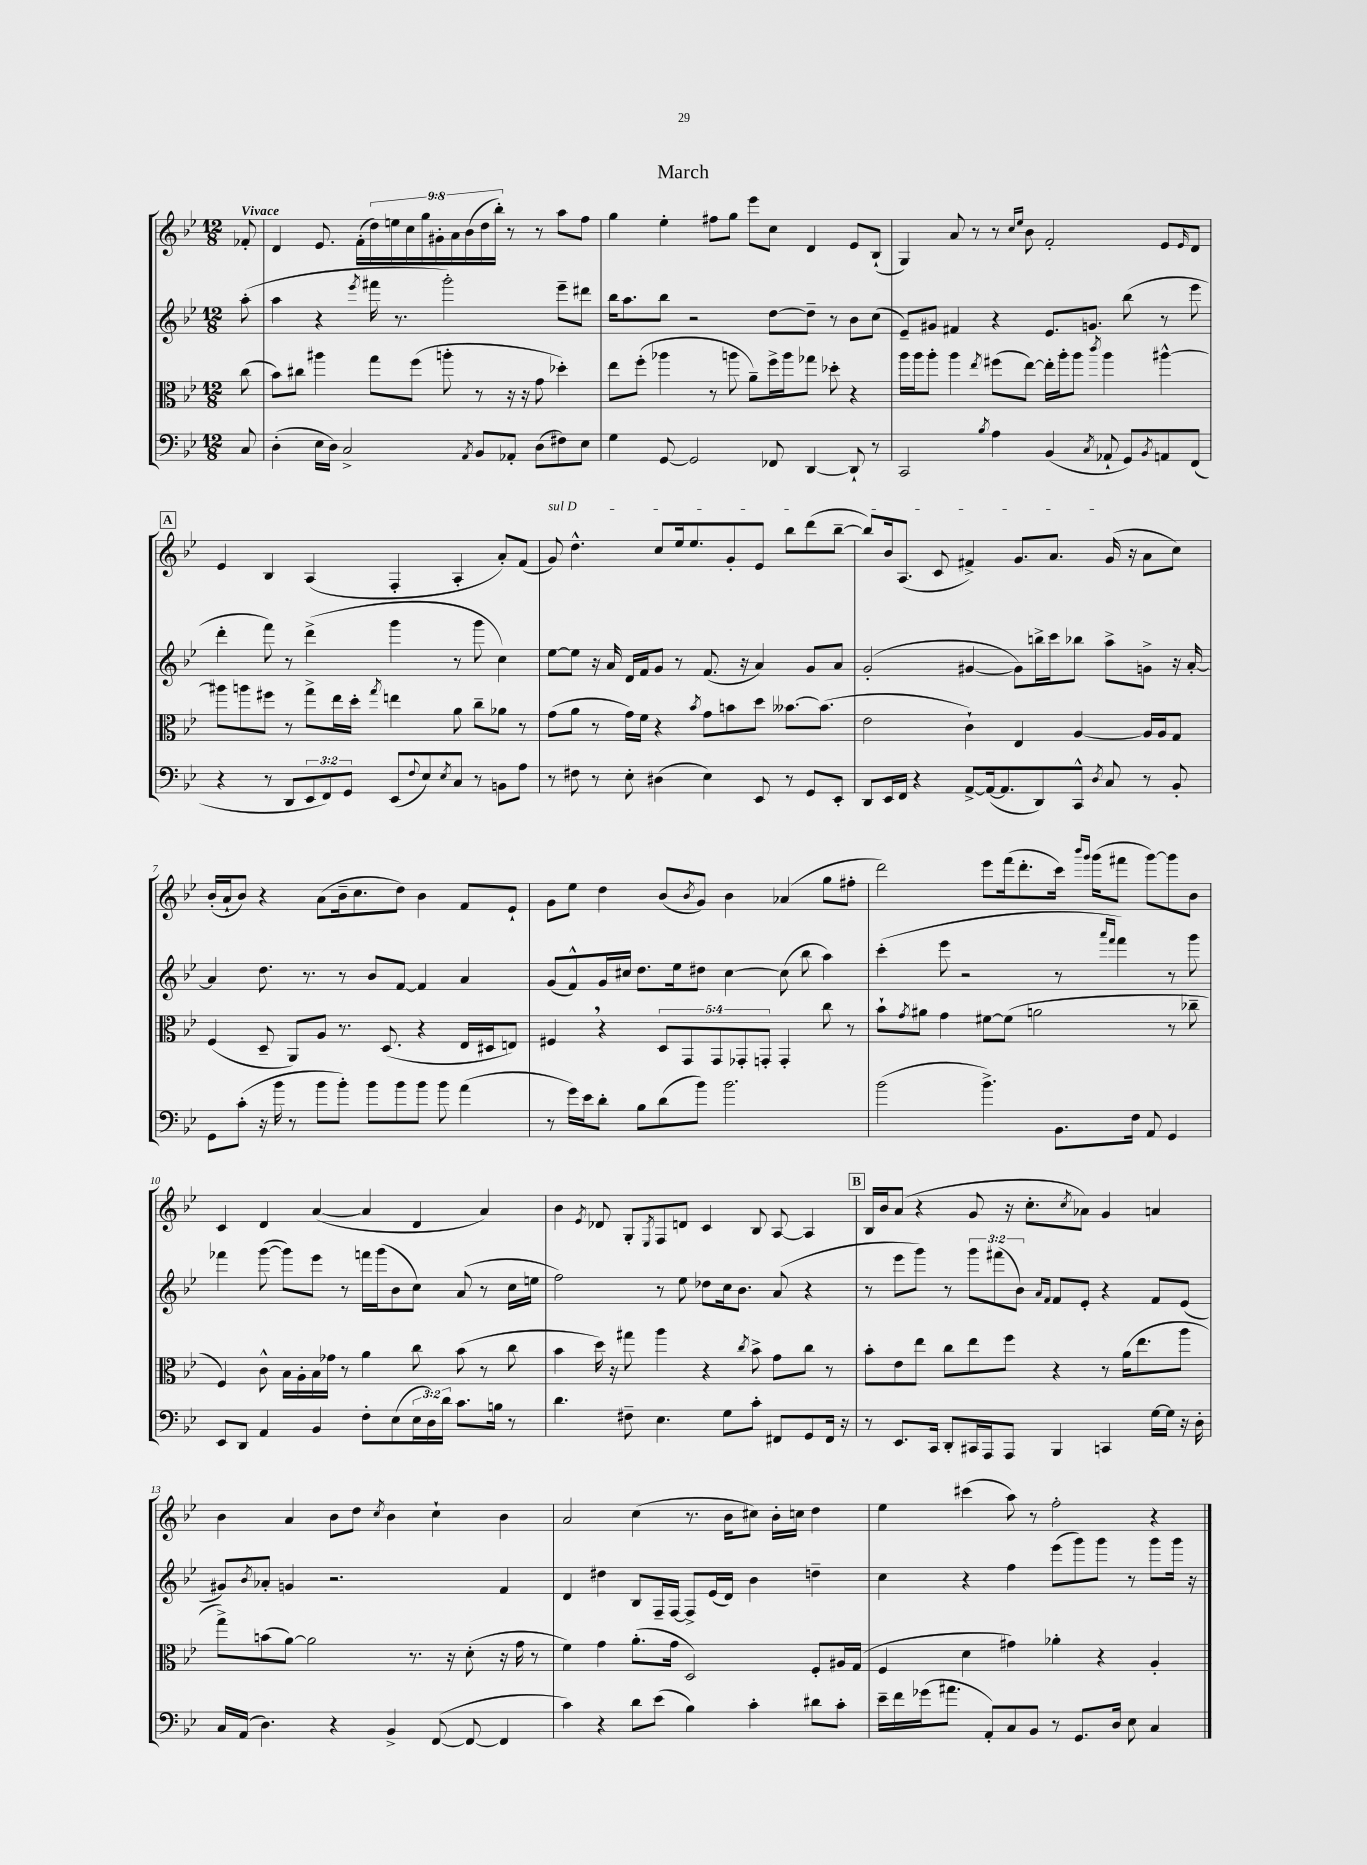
\header { title = "March" }
<<
\new StaffGroup <<
\new Staff = "s0" {
    \clef treble \key bes \major \numericTimeSignature \time 12/8 \override Staff.TupletNumber.text = #tuplet-number::calc-fraction-text \partial 8 \tempo "Vivace"
    fes'8-. |
    d'4 ees'8. f'16-.( \tuplet 9/8 { d''16) e''16 c''16 g''16 gis'16-. a'16 bes'16( d''16 bes''16-.) } r8 r8 a''8 f''8 |
    g''4 ees''4-. fis''8 g''8 ees'''8 c''8 d'4 ees'8 bes8-!( |
    g4) a'8 r8 r8 \grace { c''16 ees''16 } bes'8 f'2-. ees'8 \grace { ees'16 } d'8 |
    \mark \markup { \box "A" } ees'4 bes4 a4( f4-. a4-. a'8-.) f'8( |
    \once \override TextSpanner.bound-details.left.text = \markup { \italic "sul D" } g'8\startTextSpan) d''4.-^ c''8 ees''16 ees''8. g'8-. ees'8 bes''8 d'''8( bes''8~-- |
    bes''8) bes'16 a8.( c'8 fis'4->) g'8. a'8. g'16\stopTextSpan( r16 a'8 c''8) |
    bes'16-.( a'16-! bes'8) r4 a'8( bes'16-- c''8. d''8) bes'4 f'8 ees'8-! |
    g'8 ees''8 d''4 bes'8( \acciaccatura { bes'8 } g'8) bes'4 aes'4( g''8 fis''8-. |
    d'''2) ees'''8 f'''16( d'''8.-. c'''16) \grace { bes'''16 g'''16 } g'''16( fis'''8 g'''8~) g'''8 bes'8 |
    c'4 d'4 a'4~( a'4 d'4 a'4) |
    bes'4 \acciaccatura { ees'8 } des'8 g8-. \acciaccatura { ees8 } f8 d'8 c'4 bes8 a8~ a4 |
    \mark \markup { \box "B" } bes16 bes'16 a'8( r4 g'8 r16 c''8.-. \acciaccatura { c''8 } aes'8) g'4 a'4 |
    bes'4 a'4 bes'8 d''8 \acciaccatura { c''8 } bes'4 c''4-! bes'4 |
    a'2 c''4( r8. bes'16 cis''8) bes'16-. c''16 d''4 |
    ees''4 cis'''4( a''8) r8 f''2-. r4 \bar "|." |
}
\new Staff = "s1" {
    \clef treble \key bes \major \numericTimeSignature \time 12/8 \override Staff.TupletNumber.text = #tuplet-number::calc-fraction-text \partial 8
    a''8-.( |
    a''4 r4 \acciaccatura { ees'''8 } fis'''16 r8. g'''2-.) ees'''8-- dis'''8 |
    bes''16 a''8. bes''8 r2 d''8~ d''8-- r8 bes'8 c''8( |
    ees'8--) gis'8 fis'4 r4 ees'8. g'8. bes''8( r8 ees'''8 |
    \mark \markup { \box "A" } d'''4-. f'''8) r8 d'''4->( g'''4 r8 g'''8 c''4) |
    ees''8~ ees''8 r16 a'16 d'16 f'16 g'8 r8 f'8.( r16 a'4) g'8 a'8 |
    g'2-.( gis'4~ gis'8) b''16-> c'''16 bes''8 a''8-> g'8-> r16 a'16~-. |
    a'4 d''8. r8. r8 bes'8 f'8~ f'4 a'4 |
    g'8( f'8-^) g'16 cis''16 d''8. ees''16 dis''8 cis''4~ cis''8( bes''8 a''4) |
    c'''4-.( ees'''8 r2 r8 \grace { a'''16 f'''16 } f'''4) r8 g'''8 |
    fes'''4 g'''8~( g'''8) ees'''8 r8 f'''16 g'''16( bes'8 c''8) a'8( r8 c''16 e''16 |
    f''2) r8 ees''8 des''8 c''16 bes'8. a'8( r4 |
    \mark \markup { \box "B" } r8 ees'''8 g'''8) r8 \tuplet 3/2 { g'''8 fis'''8( bes'8) } \grace { a'16 f'16 } f'8 ees'8-. r4 f'8 ees'8( |
    gis'8) \acciaccatura { bes'8 } aes'8-. g'4 r2. f'4 |
    d'4 dis''4 bes8 f16-- f16~ f8-> ees'16( d'16) bes'4 d''4-- |
    c''4 r4 f''4 ees'''8( g'''8) g'''8 r8 g'''8 g'''16 r16 \bar "|." |
}
\new Staff = "s2" {
    \clef alto \key bes \major \numericTimeSignature \time 12/8 \override Staff.TupletNumber.text = #tuplet-number::calc-fraction-text \partial 8
    c''8( |
    bes'8) cis''8 ais''4 g''8 f''8( a''8-. r8 r16 r16 g'8 des''4-.) |
    ees''8 f''8-.( aes''4 r8 a''8 a'8--) f''16-> a''16 ges''8 des''8-. r4 |
    a''16 a''16 a''8-. a''4 \acciaccatura { ees''8 } fis''8( ees''8~) ees''16-. a''16-. a''8 \acciaccatura { c'''8 } a''4 ais''4~-^ |
    \mark \markup { \box "A" } ais''8 a''8 fis''8 r8 g''8-> ees''16 d''16-. \acciaccatura { g''8 } e''4 a'8 c''8-- aes'8 r8 |
    g'8( a'8 r8 g'16) f'16 r4 \acciaccatura { bes'8 } g'8 b'8 d''8 beses'8.~ beses'8.( |
    ees'2 c'4-!) ees4 a4~ a16 a16 g8 |
    f4( d8-- a,8) a8 r8. d8.( r4 ees16 dis16 e8) |
    fis4 \breathe r4 \tuplet 5/4 { d8 g,8 g,8 ges,8-. g,8-. } g,4-. c''8 r8 |
    bes'8-! \acciaccatura { g'8 } ais'8 g'4 fis'8~ fis'8( a'2 r8 ces''8-- |
    f4) c'8-^ bes16 a16-. bes16 ges'16 r8 a'4 c''8 bes'8( r8 c''8 |
    bes'4 d''16) r16 gis''8 a''4 r4 \acciaccatura { c''8 } bes'8-> g'8 c''8 r8 |
    \mark \markup { \box "B" } bes'8-. ees'8 ees''8 c''8 ees''8 f''8 r4 r8 a'16( ees''8. a''8 |
    g''8->) b'8( a'8~) a'2 r8. r16 d'8-.( r16 g'16 r8 |
    f'4) g'4 a'8.-.( g'16 d2) f8-. ais16 g16( |
    f4 d'4 gis'4) aes'4-. r4 a4-. \bar "|." |
}
\new Staff = "s3" {
    \clef bass \key bes \major \numericTimeSignature \time 12/8 \override Staff.TupletNumber.text = #tuplet-number::calc-fraction-text \partial 8
    c8 |
    d4-.( ees16 d16) c2-> \acciaccatura { a,8 } bes,8 aes,8-. d8( fis8) ees8 |
    g4 g,8~ g,2 fes,8 d,4~ d,8-! r8 |
    c,2 \acciaccatura { bes8 } a4 bes,4( \acciaccatura { c8 } aes,8-! g,8) \acciaccatura { bes,8 } a,8 f,8( |
    \mark \markup { \box "A" } r4 r8 d,8 \tuplet 3/2 { ees,8 f,8) g,8 } ees,8( \appoggiatura { f8 } ees8) \acciaccatura { ees8 } c8 r8 b,8 a8 |
    r8 fis8 r8 ees8-. dis4( ees4) ees,8 r8 g,8 ees,8-. |
    d,8 ees,16 f,16 r4 a,8~-> a,16~( a,8. d,8) c,8-^ \acciaccatura { d8 } c8 r8 bes,8-. |
    g,8 c'8-.( r16 bes'16 r8 bes'8 bes'8-.) bes'8 bes'8 bes'8 bes'8 a'4( |
    r8 g'16) ees'16 d'8-. bes8 d'8( bes'8) bes'2. |
    bes'2( bes'4.->) bes,8. f16 a,8 g,4 |
    ees,8 d,8 a,4 bes,4 f8-. ees8( \tuplet 3/2 { ees16 d16) d'16 } c'8. b16 r8 |
    d'4. fis8-- ees4. g8 c'8-. fis,8 g,8 fis,16 r16 |
    \mark \markup { \box "B" } r8 ees,8. c,16 d,8-. cis,16 a,,16 a,,8 bes,,4 c,4 g16~ g16 r16 d16-. |
    c16 a,16( d4.) r4 bes,4-> f,8~( f,8~ f,4 |
    c'4) r4 d'8 ees'8( bes4) c'4-. dis'8 c'8-. |
    ees'16-- f'16 ges'16( ais'8. a,8-.) c8 bes,8 r8 g,8. d16 ees8 c4 \bar "|." |
}
>>
>>
